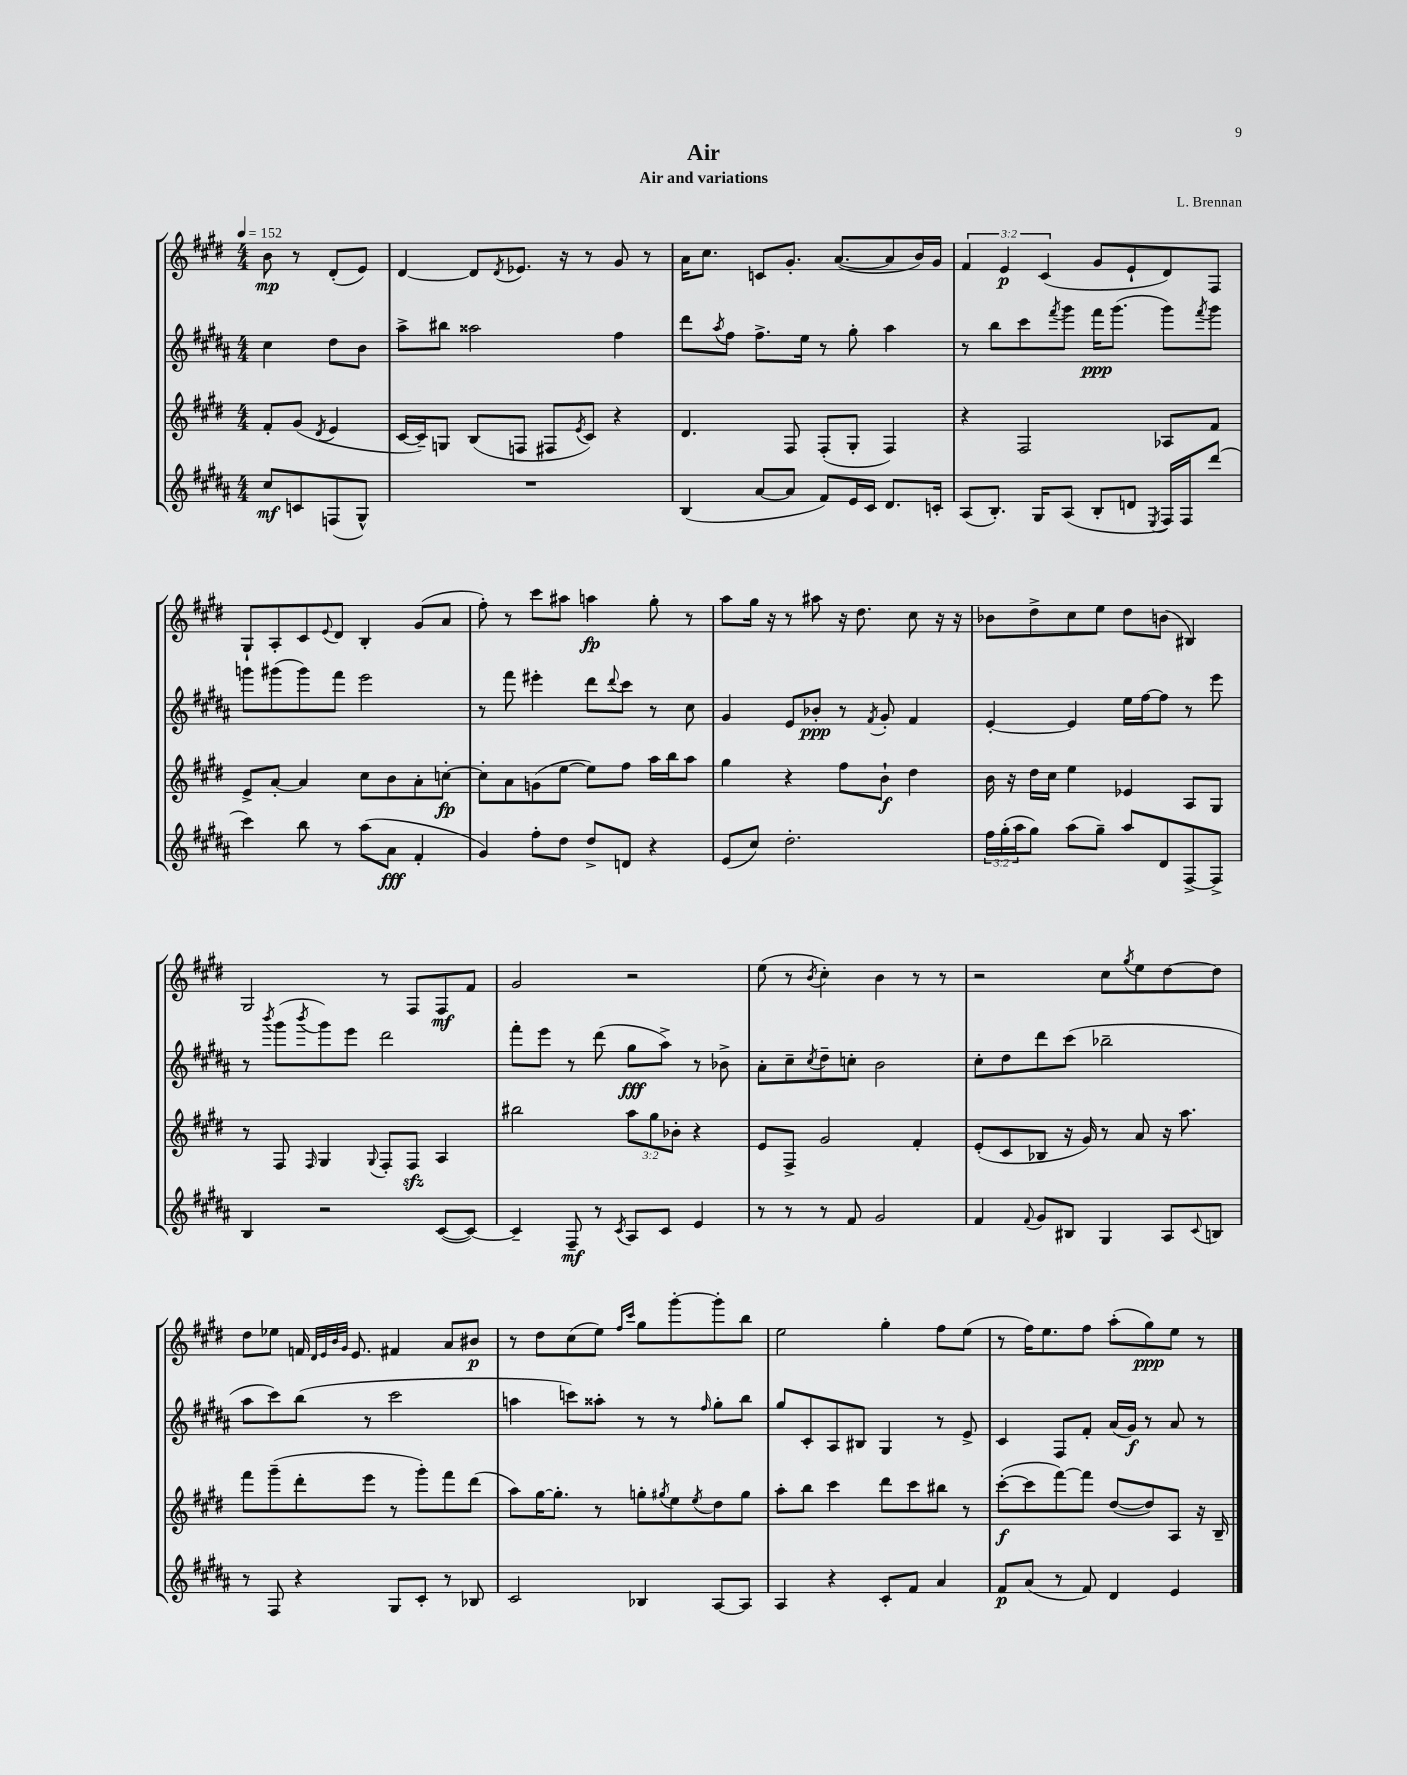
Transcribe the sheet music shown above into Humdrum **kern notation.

**kern	**kern	**kern	**kern
*staff4	*staff3	*staff2	*staff1
*clefG2	*clefG2	*clefG2	*clefG2
*k[f#c#g#d#a#]	*k[f#c#g#d#]	*k[f#c#g#d#a#]	*k[f#c#g#d#]
*M4/4	*M4/4	*M4/4	*M4/4
*MM152	*MM152	*MM152	*MM152
8cc#	8f#'	4cc#	8b
8c	(8g#	.	8r
.	8qd#	.	.
(8F	4e	8dd#	(8d#'
8G#^^)	.	8b	8e)
=	=	=	=
1r	[16c#	8aa#^	[4d#
.	16c#~])	.	.
.	8G	8bb#	.
.	(8B	2aa##	8d#]
.	.	.	8qd#
.	8F	.	8.e-
.	8F#	.	.
.	.	.	16r
.	8qe	.	.
.	8c#)	.	8r
.	4r	4ff#	8g#
.	.	.	8r
=	=	=	=
(4B	4.d#	8ddd#	16a
.	.	.	8.cc#
.	.	8qaa#	.
.	.	8ff#	.
[8a#	.	8.ff#^	8c
8a#]	8F#	.	8.g#'
.	.	16ee	.
8f#)	(8F#'	8r	.
.	.	.	([8.a
16e	8G#'	8gg#'	.
16c#	.	.	.
8.d#	4F#)	4aa#	8a]
.	.	.	16b)
16c'	.	.	16g#
=	=	=	=
(8A#	4r	8r	6f#
8.B')	.	8bb	.
.	.	.	6e
.	2F#	8ccc#	.
16G#	.	.	.
.	.	.	(6c#
.	.	8qfff#	.
(8A#	.	8ggg#	.
8B'	.	16fff#	8g#
.	.	(8.ggg#	.
8d	.	.	8e`
8qE	.	.	.
16F#)	8A-	8ggg#)	8d#)
16F#	.	.	.
.	.	8qfff#	.
(8ddd#	8f#	8ggg#	8F#
=	=	=	=
4ccc#)	8e^	8ggg	8G#`
.	[8a'	(8ggg#	8A'
8bb	4a]	8ggg#)	8c#
.	.	.	8qqe
8r	.	8fff#	8d#
(8aa#	8cc#	2eee	4B'
8a#	8b	.	.
4f#'	8a'	.	(8g#
.	[8cc'	.	8a
=	=	=	=
4g#)	8cc']	8r	8ff#')
.	8a	8fff#	8r
8ff#'	(8g	4eee#'	8ccc#
8dd#	[8ee	.	8aa#
8dd#^	8ee])	8ddd#	4aa
.	.	8qqddd#	.
8d	8ff#	8ccc#	.
4r	16aa	8r	8gg#'
.	16bb	.	.
.	8aa	8cc#	8r
=	=	=	=
(8e	4gg#	4g#	8aa
8cc#)	.	.	16gg#
.	.	.	16r
2.dd#'	4r	8e	8r
.	.	8b-'	8aa#
.	8ff#	8r	16r
.	.	.	8.dd#
.	.	8qf#	.
.	8b`	8g#'	.
.	4dd#	4f#	8cc#
.	.	.	16r
.	.	.	16r
=	=	=	=
24ff#	16b	[4e'	8b-
(24gg#'	.	.	.
.	16r	.	.
24aa#	.	.	.
8gg#)	16dd#	.	8dd#^
.	16cc#	.	.
(8aa#	4ee	4e]	8cc#
8gg#~)	.	.	8ee
8aa#	4e-	16ee	8dd#
.	.	[16ff#	.
8d#	.	8ff#]	(8b
[8F#^	8A	8r	4B#)
8F#^]	8G#	8eee	.
=	=	=	=
4B	8r	8r	2G#
.	.	8qbbb	.
.	8F#	(8ggg#	.
.	16qqF#	8qbbb	.
2r	4G#	8ggg#)	.
.	.	8eee	.
.	8qqG#	.	.
.	8F#'	2ddd#	8r
.	8F#	.	8F#
([8c#	4A	.	8F#
8c#_)	.	.	8f#
=	=	=	=
4c#~]	2bb#	8fff#'	2g#
.	.	8eee	.
8F#~	.	8r	.
8r	.	(8ddd#	.
8qc#	.	.	.
8A#	12aa	8gg#	2r
.	12gg#	.	.
8c#	.	8aa#^)	.
.	12b-'	.	.
4e	4r	8r	.
.	.	8b-^	.
=	=	=	=
8r	8e	8a#'	(8ee
8r	8F#^	8cc#~	8r
.	.	8qcc#	8qb
8r	2g#	8dd#~	4cc#')
8f#	.	8cc'	.
2g#	.	2b	4b
.	4f#'	.	8r
.	.	.	8r
=	=	=	=
4f#	(8e'	8cc#'	2r
.	8c#	8dd#	.
8qqf#	.	.	.
8g#	8B-	8ddd#	.
8B#	16r	(8ccc#	.
.	16g#)	.	.
4G#	8r	2bb-~	8cc#
.	.	.	8qgg#
.	8a	.	8ee
8A#	16r	.	[8dd#
.	8.aa	.	.
8qqc#	.	.	.
8B	.	.	8dd#]
=	=	=	=
8r	8fff#	8aa#	8dd#
8F#	(8ggg#~	8ccc#)	8ee-
4r	8ddd#'	(8bb	16f
.	.	.	32qqd#
.	.	.	32qqe
.	.	.	32qqb
.	.	.	32qqg#
.	.	.	8.e
.	8eee	8r	.
8G#	8r	2ccc#	4f#
8c#'	8ggg#')	.	.
8r	8fff#	.	8a
8B-	(8ddd#	.	8b#
=	=	=	=
2c#	8aa)	4aa	8r
.	[16gg#	.	8dd#
.	8.gg#']	.	.
.	.	8ccc)	(8cc#
.	8r	8aa##'	8ee)
.	.	.	16qqff#
.	.	.	16qqccc#
4B-	8gg'	8r	8gg#
.	8qgg#	.	.
.	8ee	8r	[8ggg#'
.	8qee	16qqff#	.
[8A#	8dd#	8gg#'	8ggg#']
8A#]	8gg#	8bb	8bb
=	=	=	=
4A#	8aa'	8gg#	2ee
.	8bb	8c#'	.
4r	4ccc#	8A#	.
.	.	8B#	.
8c#'	8ddd#	4G#	4gg#'
8f#	8ccc#	.	.
4a#	8bb#	8r	8ff#
.	8r	8e^	(8ee
=	=	=	=
8f#	([8ccc#'	4c#	8r
(8a#	8ccc#]	.	16ff#)
.	.	.	8.ee
8r	[8fff#)	8F#	.
8f#)	8fff#]	8f#'	8ff#
4d#	([8dd#	(16a#	(8aa'
.	.	16g#)	.
.	8dd#])	8r	8gg#)
4e	8A	8a#	8ee
.	16r	8r	8r
.	16B~	.	.
==	==	==	==
*-	*-	*-	*-
